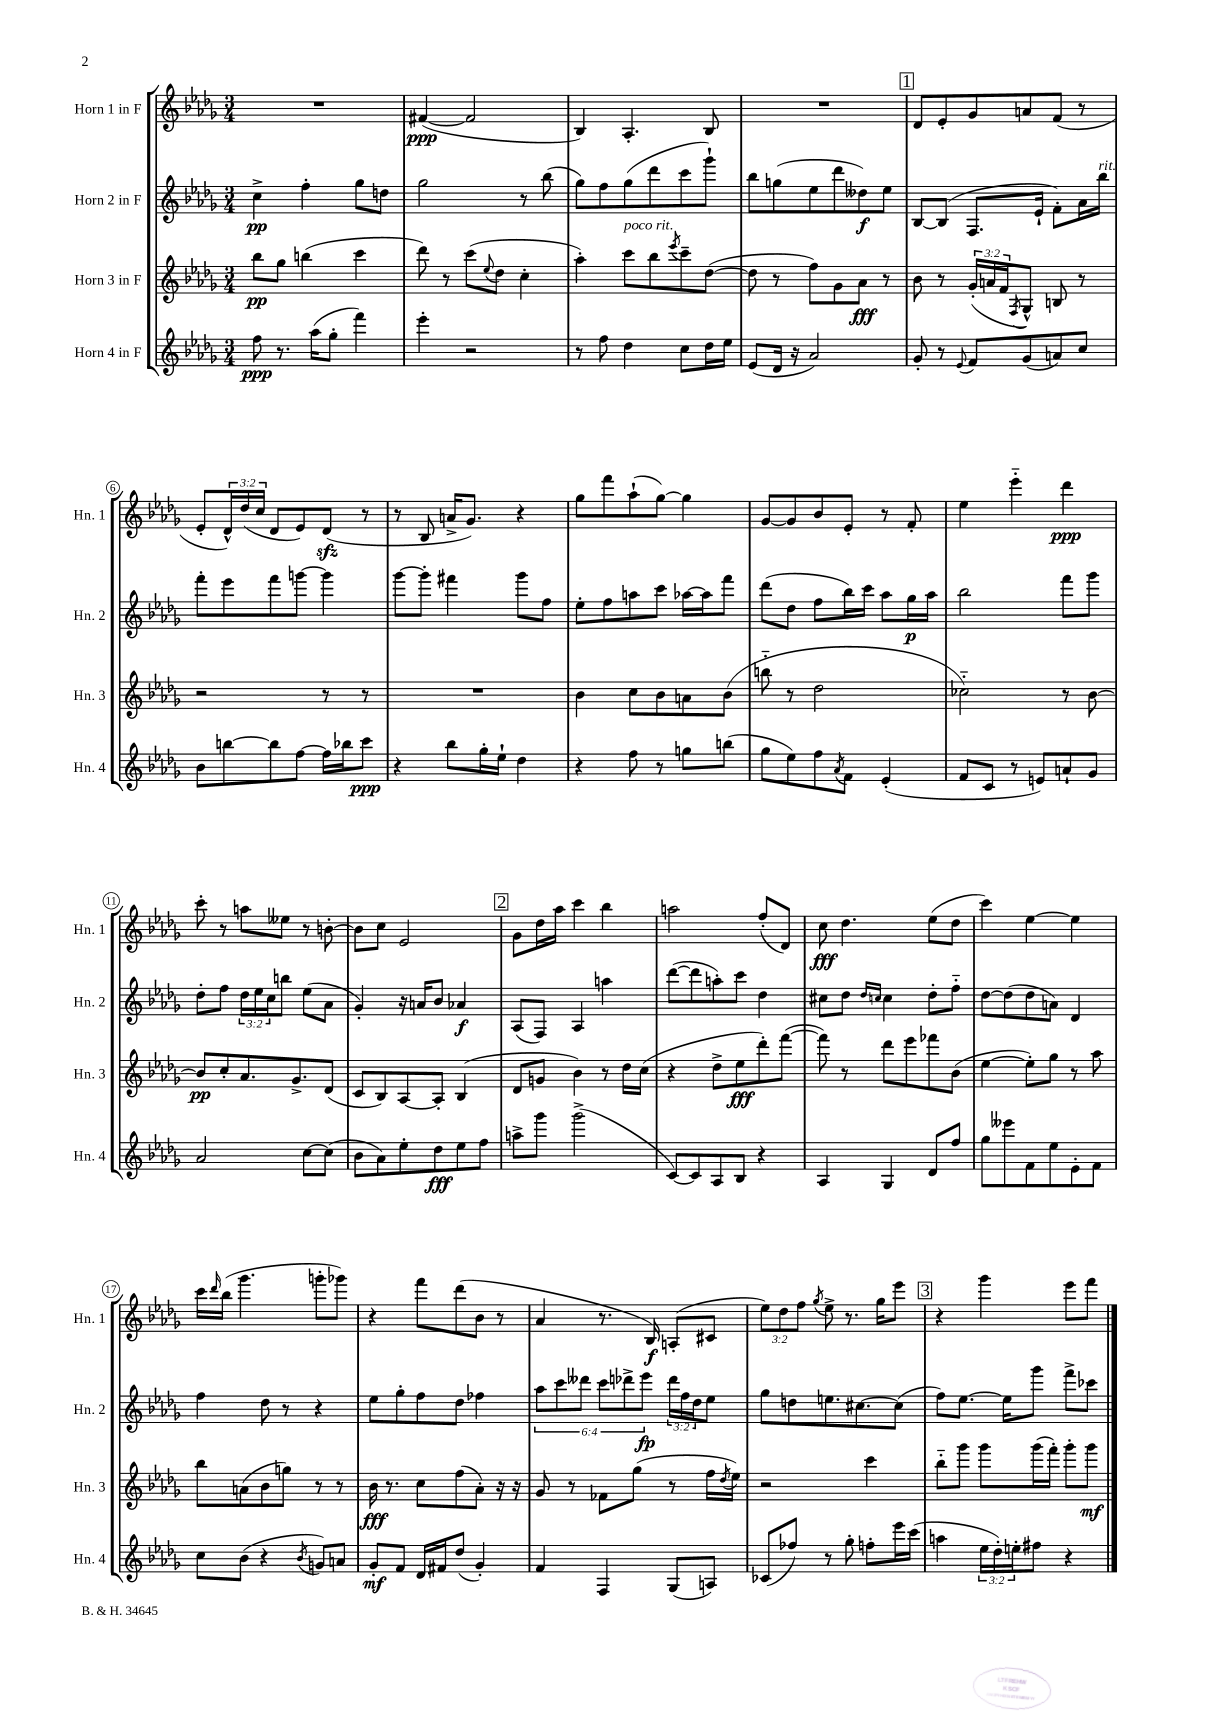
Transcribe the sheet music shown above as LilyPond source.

<<
\new StaffGroup <<
\new Staff = "s0" \with { instrumentName = "Horn 1 in F" shortInstrumentName = "Hn. 1" } {
    \clef treble \key des \major \numericTimeSignature \time 3/4 \override Staff.TupletNumber.text = #tuplet-number::calc-fraction-text
    R2. |
    fis'4~\ppp( fis'2 |
    bes4) aes4.-. bes8 |
    R2. |
    \mark \markup { \box "1" } des'8 ees'8-. ges'8 a'8 f'8( r8 |
    ees'8-. \tuplet 3/2 { des'16-^) des''16( c''16 } des'8 ees'8) des'8\sfz( r8 |
    r8 bes8 a'16-> ges'8.) r4 |
    ges''8 f'''8 aes''8-!( ges''8~) ges''4 |
    ges'8~ ges'8 bes'8 ees'8-. r8 f'8-. |
    ees''4 ees'''4-_ des'''4\ppp |
    c'''8-. r8 a''8 eeses''8 r8 b'8~-. |
    b'8 c''8 ees'2 |
    \mark \markup { \box "2" } ges'8 des''16 aes''16 c'''4 bes''4 |
    a''2 f''8-.( des'8) |
    c''8\fff des''4. ees''8( des''8 |
    c'''4) ees''4~ ees''4 |
    c'''16 \grace { des'''16 } bes''16( ges'''4. g'''8-. ges'''8) |
    r4 f'''8 des'''8( bes'8 r8 |
    aes'4 r8. bes16\f) a8-.( cis'8 |
    \tuplet 3/2 { ees''8) des''8 f''8 } \acciaccatura { ges''8 } ees''8-> r8. ges''16 ees'''8 |
    \mark \markup { \box "3" } r4 ges'''4 ees'''8 f'''8 \bar "|." |
}
\new Staff = "s1" \with { instrumentName = "Horn 2 in F" shortInstrumentName = "Hn. 2" } {
    \clef treble \key des \major \numericTimeSignature \time 3/4 \override Staff.TupletNumber.text = #tuplet-number::calc-fraction-text
    c''4->\pp f''4-. ges''8 d''8 |
    ges''2 r8 bes''8( |
    ges''8) f''8 ges''8( des'''8 c'''8 ges'''8-!) |
    bes''8 g''8( ees''8 des'''8 deses''8\f) ees''8 |
    \mark \markup { \box "1" } bes8~ bes8( f8. ees'16-! f'8-.) aes'16 bes''16^\markup { \italic "rit." } |
    f'''8-. ees'''8 f'''8 g'''8~ g'''4 |
    ges'''8~ ges'''8-. fis'''4 ges'''8 f''8 |
    ees''8-. f''8 a''8 c'''8 aes''16~ aes''16 f'''8 |
    des'''8( des''8 f''8 bes''16) c'''16 aes''8 ges''16\p aes''16 |
    bes''2 f'''8 ges'''8 |
    des''8-. f''8 \tuplet 3/2 { des''16 ees''16 c''16 } b''8 ees''8( aes'8 |
    ges'4-.) r16 a'16 bes'8 aes'4\f |
    \mark \markup { \box "2" } aes8( f8) aes4 a''4 |
    des'''8~( des'''8 a''8-.) c'''8 des''4 |
    cis''8 des''8 \grace { des''16 c''16 } c''4 des''8-. f''8-_ |
    des''8~ des''8( des''8 a'8) des'4 |
    f''4 des''8 r8 r4 |
    ees''8 ges''8-. f''8 des''8 fes''4 |
    \tuplet 6/4 { aes''8 c'''8 deses'''8 c'''8 des'''8-> ees'''8\fp } \tuplet 3/2 { des'''16 f''16 des''16 } ees''8 |
    ges''8 d''8 e''8. cis''8.~ cis''8( |
    \mark \markup { \box "3" } f''8) ees''8.~ ees''16 ges'''8 f'''8-> ces'''8 \bar "|." |
}
\new Staff = "s2" \with { instrumentName = "Horn 3 in F" shortInstrumentName = "Hn. 3" } {
    \clef treble \key des \major \numericTimeSignature \time 3/4 \override Staff.TupletNumber.text = #tuplet-number::calc-fraction-text
    bes''8\pp ges''8 b''4( c'''4 |
    des'''8) r8 c'''8( \appoggiatura { ees''8 } des''8 c''4-. |
    aes''4-.) c'''8^\markup { \italic "poco rit." } bes''8 \acciaccatura { ees'''8 } c'''8-- des''8~( |
    des''8 r8 f''8) ges'8 aes'8\fff r8 |
    \mark \markup { \box "1" } bes'8 r8 \tuplet 3/2 { ges'16-.( a'16 f'16 } \acciaccatura { f8 } ges8-^) b8 r8 |
    r2 r8 r8 |
    R2. |
    bes'4 c''8 bes'8 a'8 bes'8( |
    b''8-_ r8 des''2 |
    ces''2-_) r8 bes'8~ |
    bes'8\pp c''8-. aes'8. ges'8.-> des'8( |
    c'8 bes8) aes8~ aes8-. bes4( |
    \mark \markup { \box "2" } des'8 g'8 bes'4) r8 des''16 c''16( |
    r4 des''8-> ees''8\fff des'''8-.) f'''8~( |
    f'''8) r8 des'''8 ees'''8 fes'''8 bes'8( |
    ees''4~ ees''8-.) ges''8 r8 aes''8 |
    bes''8 a'8( bes'8 g''8) r8 r8 |
    bes'16\fff r8. c''8 f''8( aes'8-.) r16 r16 |
    ges'8 r8 fes'8 ges''8( r8 f''16 \acciaccatura { des''8 } ees''16) |
    r2 c'''4 |
    \mark \markup { \box "3" } bes''8-_ ges'''8 ges'''8 ges'''16( f'''16-.) ges'''8-. ges'''8\mf \bar "|." |
}
\new Staff = "s3" \with { instrumentName = "Horn 4 in F" shortInstrumentName = "Hn. 4" } {
    \clef treble \key des \major \numericTimeSignature \time 3/4 \override Staff.TupletNumber.text = #tuplet-number::calc-fraction-text
    f''8\ppp r8. aes''16( ges''8-. f'''4) |
    ees'''4-. r2 |
    r8 f''8 des''4 c''8 des''16 ees''16 |
    ees'8( des'16 r16 aes'2) |
    \mark \markup { \box "1" } ges'8-. r8 \appoggiatura { ees'8 } f'8 ges'8( a'8) c''8 |
    bes'8 b''8~ b''8 f''8~ f''16 bes''16 c'''8\ppp |
    r4 bes''8 ges''16-. ees''16-! des''4 |
    r4 f''8 r8 g''8 b''8( |
    ges''8 ees''8) f''8 \acciaccatura { aes'8 } f'8 ees'4-.( |
    f'8 c'8 r8 e'8) a'8-! ges'8 |
    aes'2 c''8~ c''8( |
    bes'8 aes'8) ees''8-. des''8\fff ees''8 f''8 |
    \mark \markup { \box "2" } a''8-> ges'''8 ges'''2->( |
    c'8~) c'8 aes8 bes8 r4 |
    aes4 ges4 des'8 f''8 |
    ges''8 eeses'''8 f'8 ees''8 ees'8-. f'8 |
    c''8 bes'8( r4 \acciaccatura { bes'8 } g'8) a'8 |
    ges'8-.\mf f'8 des'16 fis'16 des''8( ges'4-.) |
    f'4 f4 ges8( a8) |
    ces'8( fes''8) r8 ges''8-. f''8-. ees'''16 c'''16( |
    \mark \markup { \box "3" } a''4 \tuplet 3/2 { ees''16 des''16-.) e''16-. } fis''8 r4 \bar "|." |
}
>>
>>
\layout { \context { \Score \override BarNumber.stencil = #(make-stencil-circler 0.1 0.3 ly:text-interface::print) } }
